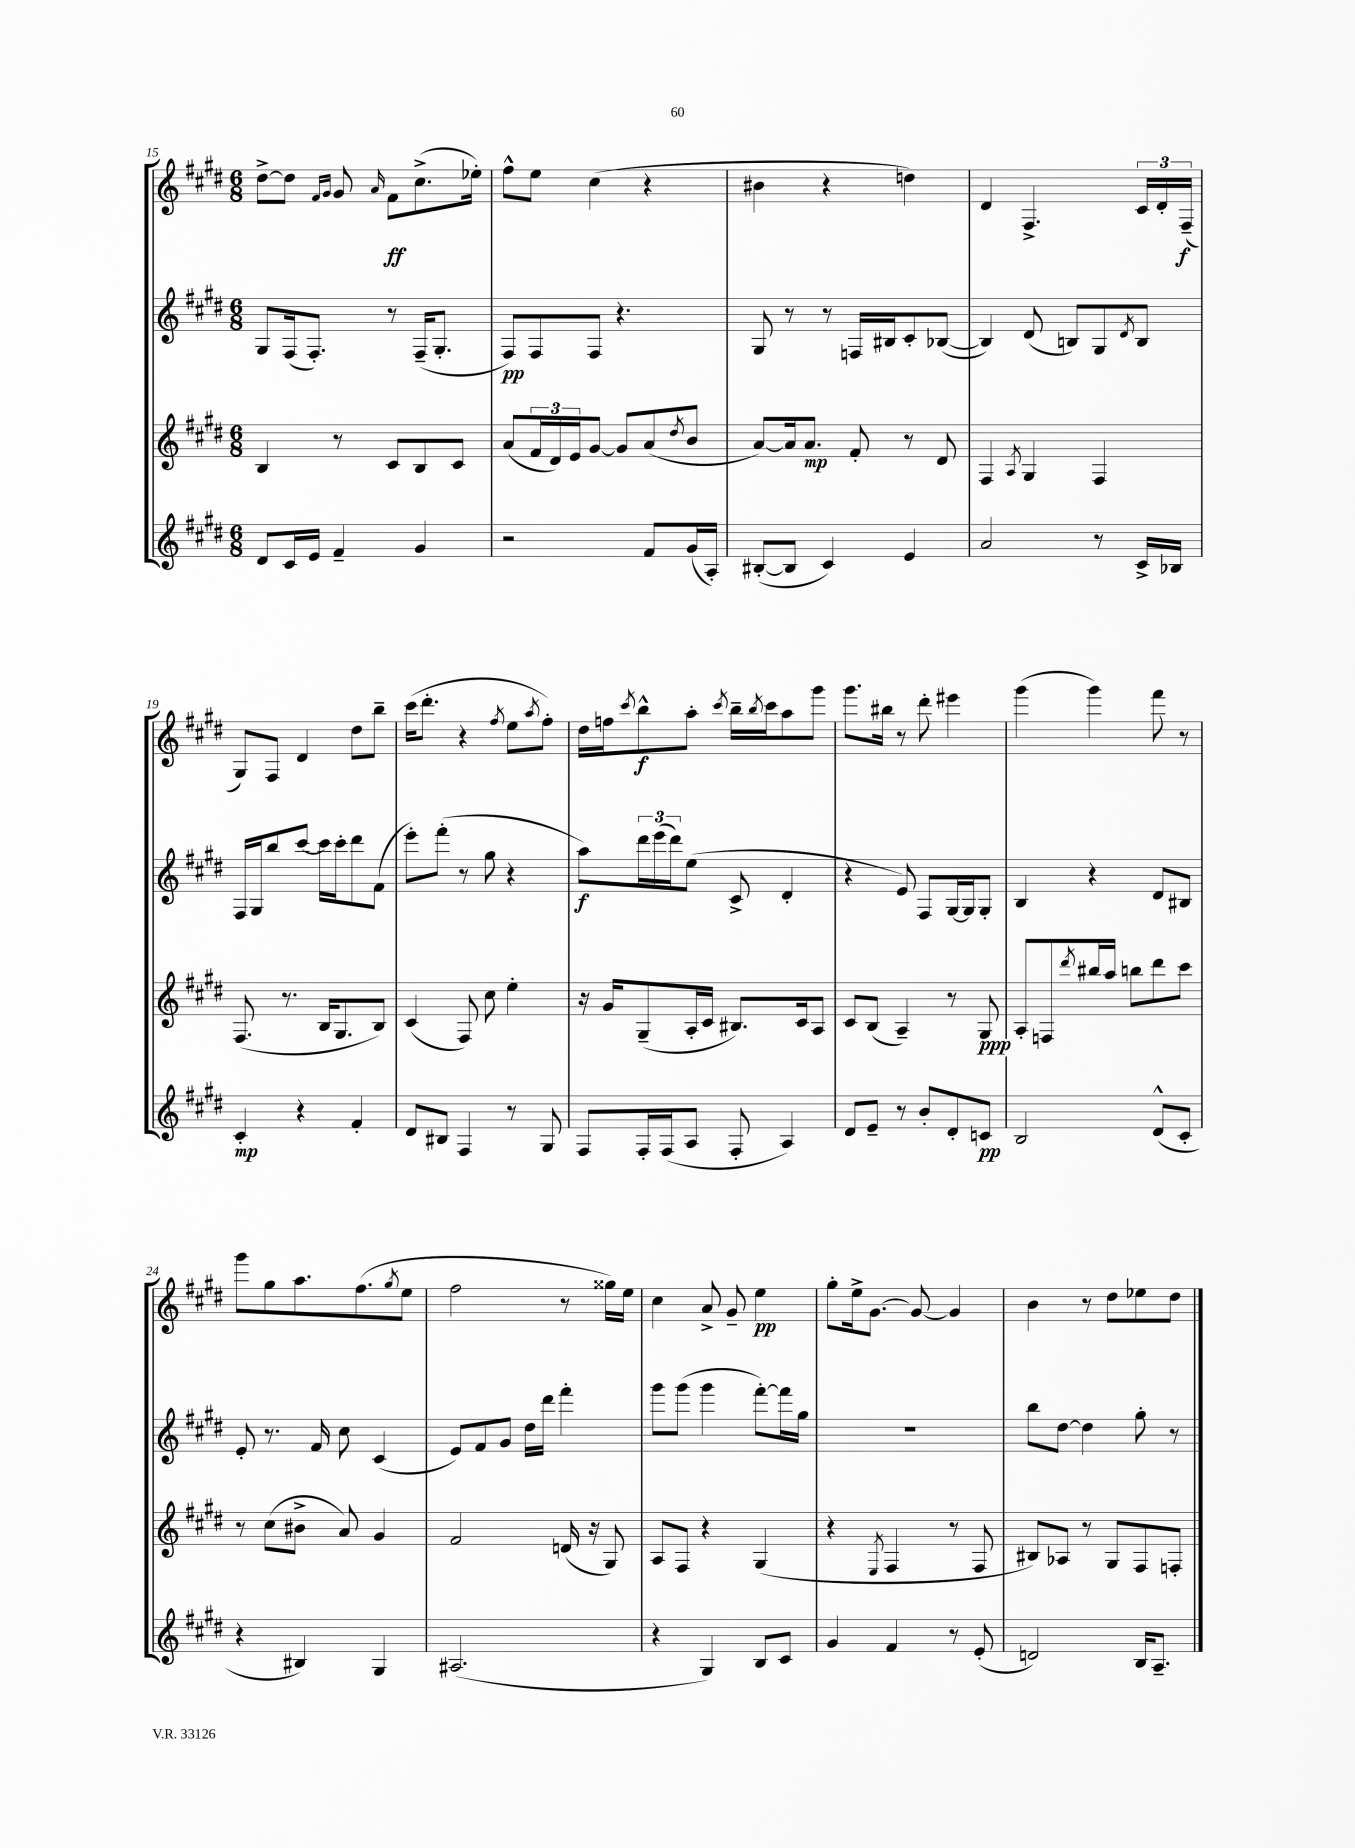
<<
\new StaffGroup <<
\new Staff = "s0" {
    \clef treble \key e \major \numericTimeSignature \time 6/8
    dis''8~-> dis''8 \grace { fis'16 gis'16 } gis'8 \grace { a'16 } fis'8\ff cis''8.->( ees''16-.) |
    fis''8-^ e''8 cis''4( r4 |
    bis'4 r4 d''4) |
    dis'4 fis4.-> \tuplet 3/2 { cis'16 dis'16-. fis16--\f( } |
    gis8) fis8 dis'4 dis''8 b''8-- |
    cis'''16( dis'''8.-. r4 \acciaccatura { fis''8 } e''8 \acciaccatura { a''8 } fis''8-.) |
    dis''16 f''16 \acciaccatura { cis'''8 } b''8-^\f a''8-. \acciaccatura { cis'''8 } b''16-- \acciaccatura { b''8 } cis'''16 a''8 gis'''8 |
    gis'''8. bis''16 r8 dis'''8-. eis'''4 |
    gis'''4( gis'''4) fis'''8 r8 |
    gis'''8 gis''8 a''8. fis''8.( \acciaccatura { gis''8 } e''8 |
    fis''2 r8 gisis''16) e''16 |
    cis''4 a'8-> gis'8-- e''4\pp |
    gis''8-. e''16-> gis'8.~ gis'8~ gis'4 |
    b'4 r8 dis''8 ees''8 dis''8 \bar "|." |
}
\new Staff = "s1" {
    \clef treble \key e \major \numericTimeSignature \time 6/8
    gis8 fis16( fis8.-.) r8 fis16--( gis8.-. |
    fis8\pp) fis8 fis8 r4. |
    gis8 r8 r8 f16 bis16 cis'8-. bes8~( |
    bes4) dis'8( b8) gis8 \acciaccatura { dis'8 } b8 |
    fis16 gis16 b''8 cis'''8~ cis'''16 cis'''16-. dis'''8 fis'8( |
    e'''8-.) fis'''8-.( r8 gis''8 r4 |
    a''8\f) \tuplet 3/2 { dis'''16 e'''16( dis'''16) } e''8( cis'8-> dis'4-. |
    r4 e'8) fis8 gis16~ gis16 gis8-. |
    b4 r4 dis'8 bis8 |
    e'8-. r8. fis'16 cis''8 cis'4( |
    e'8) fis'8 gis'8 dis''16 dis'''16 fis'''4-. |
    gis'''8 gis'''8( gis'''4 fis'''8~-.) fis'''16 gis''16 |
    R2. |
    b''8 dis''8~ dis''4 gis''8-. r8 \bar "|." |
}
\new Staff = "s2" {
    \clef treble \key e \major \numericTimeSignature \time 6/8
    b4 r8 cis'8 b8 cis'8 |
    a'8( \tuplet 3/2 { fis'16 dis'16) e'16 } gis'8~ gis'8 a'8( \acciaccatura { dis''8 } b'8 |
    a'8~) a'16 a'8.\mp fis'8-. r8 dis'8 |
    fis4 \acciaccatura { a8 } gis4 fis4 |
    fis8.( r8. b16 gis8. b8) |
    cis'4( fis8) cis''8 e''4-. |
    r16 gis'16 gis8--( a16-. cis'16 bis8.) cis'16 a8 |
    cis'8 b8( a4--) r8 gis8\ppp |
    a8-. f8 \acciaccatura { dis'''8 } bis''16 a''16 b''8 dis'''8 cis'''8 |
    r8 cis''8( bis'8-> a'8) gis'4 |
    fis'2 d'16( r16 gis8) |
    a8 fis8 r4 gis4( |
    r4 \acciaccatura { e8 } fis4 r8 fis8 |
    bis8) aes8 r8 gis8 fis8 f8-. \bar "|." |
}
\new Staff = "s3" {
    \clef treble \key e \major \numericTimeSignature \time 6/8
    dis'8 cis'16 e'16 fis'4-- gis'4 |
    r2 fis'8 gis'16( a16-.) |
    bis8~-.( bis8 cis'4) e'4 |
    a'2 r8 cis'16-> bes16 |
    cis'4-.\mp r4 fis'4-. |
    dis'8 bis8 fis4 r8 gis8 |
    fis8 fis16-. fis16( a8 fis8-. a4) |
    dis'8 e'8-- r8 b'8-. dis'8-. c'8\pp |
    b2 dis'8-^( cis'8-. |
    r4 bis4) gis4 |
    ais2.( |
    r4 gis4) b8 cis'8 |
    gis'4 fis'4 r8 e'8-.( |
    d'2) b16 a8.-- \bar "|." |
}
>>
>>
\layout { \context { \Score currentBarNumber = #15 } }
